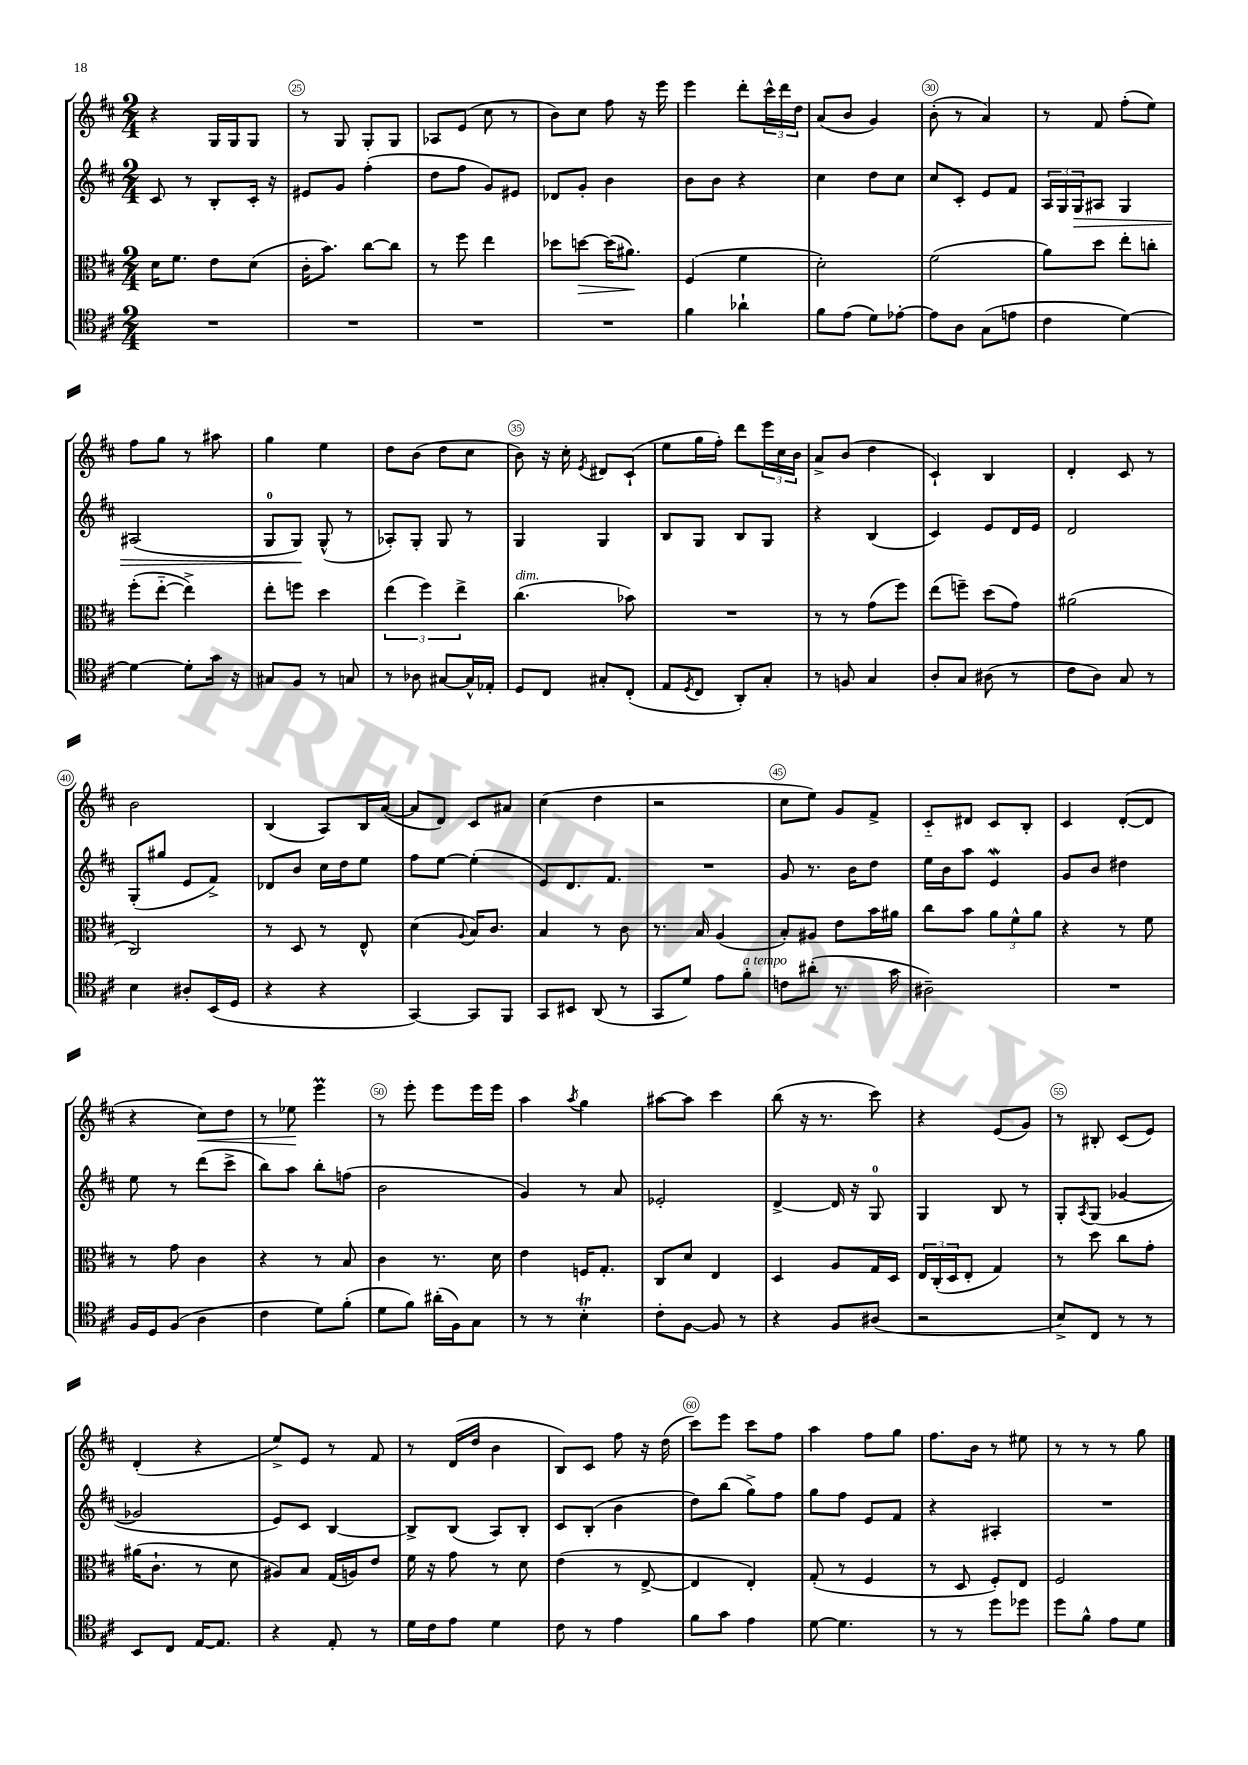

**kern	**kern	**kern	**kern
*staff4	*staff3	*staff2	*staff1
*clefC4	*clefC3	*clefG2	*clefG2
*k[f#c#]	*k[f#c#]	*k[f#c#]	*k[f#c#]
*M2/4	*M2/4	*M2/4	*M2/4
2r	16d\LK	8c#/	4r
.	8.f#\J	.	.
.	.	8r	.
.	8e\L	8B'/L	16G/LL
.	.	.	16G/J
.	(8d\J	16c#'/Jk	8G/J
.	.	16r	.
=	=	=	=
2r	16c#'\LK	8e#/L	8r
.	8.b\J)	.	.
.	.	8g/J	8G/
.	[8cc#\L	(4ff#'\	8G'/L
.	8cc#\]J	.	8G/J
=	=	=	=
2r	8r	8dd\L	8A-/L
.	8ff#\	8ff#\J	(8e/J
.	4ee\	8g/L)	8cc#\
.	.	8e#/J	8r
=	=	=	=
2r	8dd-\L	8d-/L	8b\L)
.	[8dd\J	8g'/J	8cc#\J
.	(16dd\]LK	4b\	8ff#\
.	8.a#\J)	.	.
.	.	.	16r
.	.	.	16eee\
=	=	=	=
4f#\	(4F#/	8b\L	4eee\
.	.	8b\J	.
4a-`\	4f#\	4r	8ddd'\L
.	.	.	24ccc#^^\L
.	.	.	24ddd\
.	.	.	24dd\JJ
=	=	=	=
8f#\L	2d'\)	4cc#\	(8a/L
(8e\J	.	.	8b/J
8d\L)	.	8dd\L	4g/)
[8e-'\J	.	8cc#\J	.
=	=	=	=
8e-\]L	(2f#\	8cc#/L	(8b'\
8A\J	.	8c#'/J	8r
(8G\L	.	8e/L	4a/)
8e\J	.	8f#/J	.
=	=	=	=
4c#\	8a\L)	24A/LL	8r
.	.	24G/	.
.	.	24G/J	.
.	8dd\J	8A#/J	8f#/
[4d\)	8ee'\L	4G/	(8ff#'\L
.	8cc'\J	.	8ee\J)
=	=	=	=
4d\_	(8ff#'\L	(2A#/	8ff#\L
.	[8ee'~\J	.	8gg\J
8d'\]L	4ee^\])	.	8r
16g\Jk	.	.	8aa#\
16r	.	.	.
=	=	=	=
8G#/L	8ee'\L	8G/L	4gg\
8F#/J	8ff\J	8G/J)	.
8r	4dd\	(8G^^/	4ee\
8G/	.	8r	.
=	=	=	=
8r	(6ee\	8A-'/L)	8dd\L
8A-\	.	8G'/J	(8b\J
.	6ff#\)	.	.
[8G#/L	.	8G/	8dd\L
.	6ee^\	.	.
16G#^^/]L	.	8r	8cc#\J
16E-'/JJ	.	.	.
=	=	=	=
8D/L	(4.cc#\	4G/	8b\)
8C#/J	.	.	16r
.	.	.	16cc#'\
.	.	.	8qe/
8G#'/L	.	4G/	8d#/L
(8C#'/J	8b-\)	.	(8c#`/J
=	=	=	=
8E/L	2r	8B/L	8ee\L
8qD/	.	.	.
8C#/J	.	8G/J	16gg\L
.	.	.	16ff#'\JJ)
8AA'/L)	.	8B/L	8ddd\L
8G'/J	.	8G/J	24eee\L
.	.	.	24cc#\
.	.	.	24b\JJ
=	=	=	=
8r	8r	4r	8a^/L
8F/	8r	.	(8b/J
4G/	(8g\L	(4B/	4dd\
.	8ff#\J)	.	.
=	=	=	=
8A'/L	(8ee\L	4c#/)	4c#`/)
8G/J	8ff~\J)	.	.
(8A#\	(8dd\L	8e/L	4B/
8r	8g\J)	16d/L	.
.	.	16e/JJ	.
=	=	=	=
8c#\L	(2a#\	2d/	4d'/
8A\J)	.	.	.
8G/	.	.	8c#/
8r	.	.	8r
=	=	=	=
4B\	2C#/)	(8G'/L	2b\
.	.	8gg#/J	.
8A#'/L	.	8e/L	.
(16BB/L	.	8f#^/J)	.
16D/JJ	.	.	.
=	=	=	=
4r	8r	8d-/L	(4B/
.	8D/	8b/J	.
4r	8r	16cc#\LL	8A/L)
.	.	16dd\J	.
.	8E^^/	8ee\J	16B/L
.	.	.	([16a/JJ
=	=	=	=
[4GG/)	(4d\	8ff#\L	8a/]L
.	.	[8ee\J	8d/J)
.	8qqA/	.	.
8GG/]L	16B/LK)	(4ee'\]	8c#/L
.	8.c#/J	.	.
8FF#/J	.	.	8a#/J
=	=	=	=
8GG/L	4B/	8e/L)	(4cc#\
8BB#/J	.	8.d/	.
(8AA/	8r	.	4dd\
.	.	8.f#/J	.
8r	8c#\	.	.
=	=	=	=
8GG/L	8.r	2r	2r
8d/J)	.	.	.
.	16B/	.	.
8e\L	(4A/	.	.
8f#'\J	.	.	.
=	=	=	=
8c\L	8B'/L)	8g/	8cc#\L
(8a#'\J	8A#/J	8.r	8ee\J)
8.r	8e\L	.	8g/L
.	.	16b\LK	.
.	16b\L	8dd\J	8f#^/J
16g\	16a#\JJ	.	.
=	=	=	=
2A#~\)	8cc#\L	16ee\LL	8c#'~/L
.	.	16b\J	.
.	8b\J	8aa\J	8d#/J
.	12a\L	4e/	8c#/L
.	12f#^^\	.	.
.	.	.	8B'/J
.	12a\J	.	.
=	=	=	=
2r	4r	8g/L	4c#/
.	.	8b/J	.
.	8r	4dd#\	([8d'/L
.	8f#\	.	8d/]J
=	=	=	=
16F#/LL	8r	8ee\	4r
16D/J	.	.	.
(8F#/J	8g\	8r	.
4A\	4c#\	(8ddd\L	8cc#\L)
.	.	8ccc#^\J	8dd\J
=	=	=	=
4c#\	4r	8bb\L)	8r
.	.	8aa\J	8ee-\
8d\L)	8r	8bb'\L	4eee\
(8f#'\J	8B/	(8ff\J	.
=	=	=	=
8d\L	4c#\	2b\	8r
8f#\J)	.	.	8eee'\
(16a#'\LL	8.r	.	8eee\L
16F#\J)	.	.	.
8G\J	.	.	16eee\L
.	16d\	.	16eee\JJ
=	=	=	=
8r	4e\	4g/)	4aa\
8r	.	.	.
.	.	.	8qaa/
4B'\	16F/LK	8r	4gg\
.	8.G'/J	.	.
.	.	8a/	.
=	=	=	=
8c#'\L	8C#/L	2e-'/	[8aa#\L
[8F#\J	8d/J	.	8aa#\]J
8F#/]	4E/	.	4ccc#\
8r	.	.	.
=	=	=	=
4r	4D/	[4d^/	(8bb\
.	.	.	16r
.	.	.	8.r
8F#/L	8A/L	16d/]	.
.	.	16r	.
(8A#/J	16G/L	8G/	8ccc#\)
.	16D/JJ	.	.
=	=	=	=
2r	24E/LL	4G/	4r
.	(24C#'/	.	.
.	24D/J	.	.
.	8E'/J	.	.
.	4G/)	8B/	(8e/L
.	.	8r	8g/J)
=	=	=	=
8B^/L)	8r	8G'/L	8r
.	.	8qA/	.
8C#/J	8dd\	(8G/J	8B#'/
8r	8cc#\L	[4g-/	(8c#/L
8r	8g'\J	.	8e/J)
=	=	=	=
8BB/L	(16a#\LK	2g-/]	(4d'/
.	8.c#`\J	.	.
8C#/J	.	.	.
[16E/LK	8r	.	4r
8.E/]J	.	.	.
.	8d\	.	.
=	=	=	=
4r	8A#/L)	8e/L)	8ee^/L)
.	8B/J	8c#/J	8e/J
8E'/	(16G/LL	[4B/	8r
.	16A/J)	.	.
8r	8e/J	.	8f#/
=	=	=	=
16d\LL	16f#\	8B^/]L	8r
16c#\J	16r	.	.
8e\J	8g\	(8B/J	(16d/LL
.	.	.	16dd/JJ
4d\	8r	8A/L)	4b\
.	8d\	8B'/J	.
=	=	=	=
8c#\	(4e\	8c#/L	8B/L)
8r	.	(8B'/J	8c#/J
4e\	8r	4b\	8ff#\
.	[8E^/	.	16r
.	.	.	(16dd\
=	=	=	=
8f#\L	4E/]	8dd\L)	8ccc#\L)
8g\J	.	(8bb\J	8eee\J
4e\	4E'/)	8gg^\L)	8ccc#\L
.	.	8ff#\J	8ff#\J
=	=	=	=
[8d\	(8G'/	8gg\L	4aa\
4.d\]	8r	8ff#\J	.
.	4F#/	8e/L	8ff#\L
.	.	8f#/J	8gg\J
=	=	=	=
8r	8r	4r	8.ff#\L
8r	8D/	.	.
.	.	.	16b\Jk
8dd\L	8F#'/L)	4A#'/	8r
8dd-\J	8E/J	.	8ee#\
=	=	=	=
8dd\L	2F#/	2r	8r
8f#^^\J	.	.	8r
8e\L	.	.	8r
8d\J	.	.	8gg\
==	==	==	==
*-	*-	*-	*-
